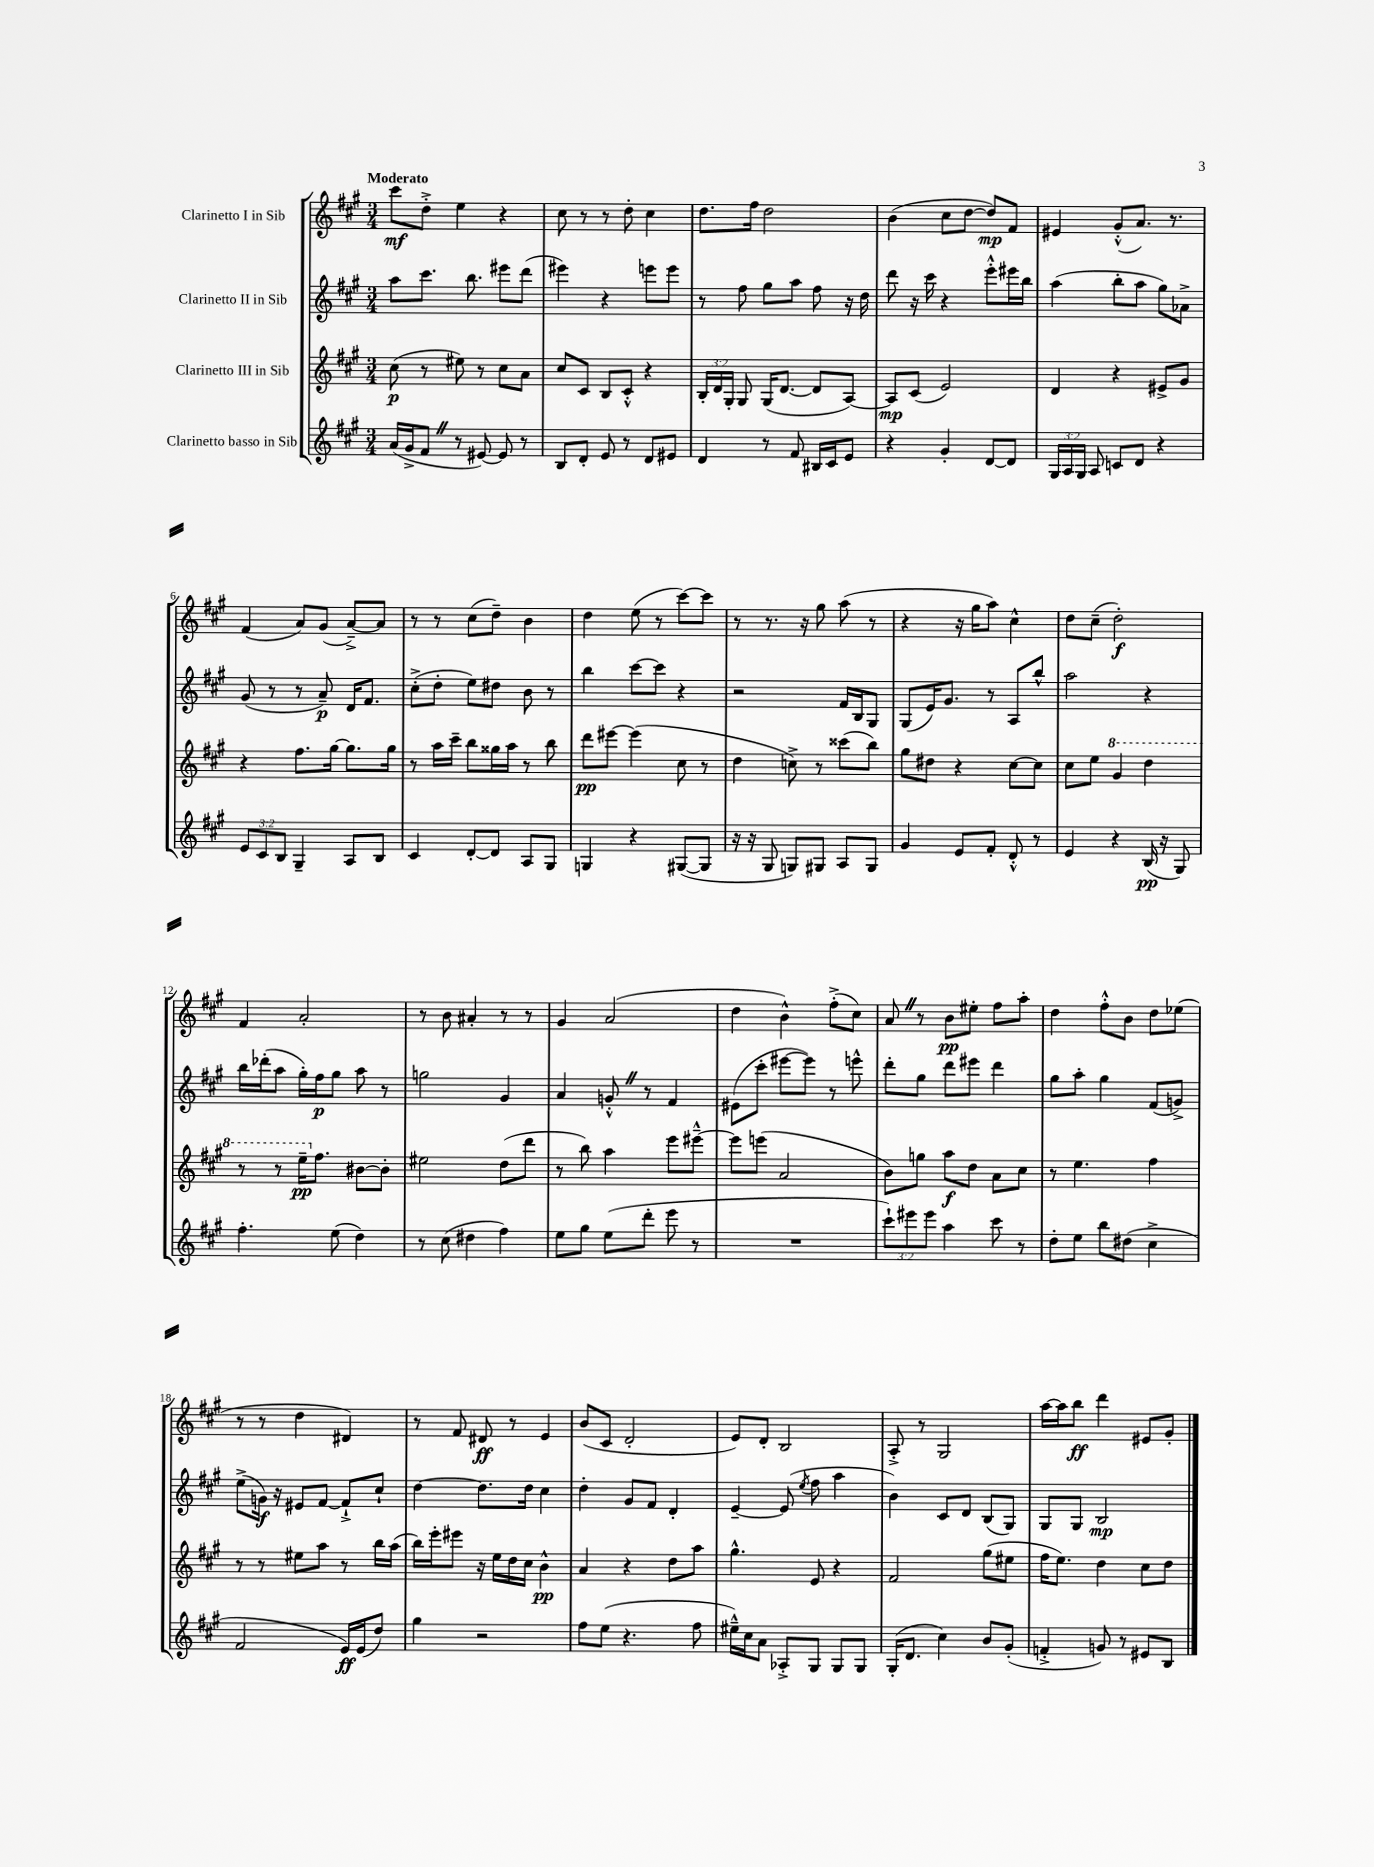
<<
\new StaffGroup <<
\new Staff = "s0" \with { instrumentName = "Clarinetto I in Sib" } {
    \clef treble \key a \major \numericTimeSignature \time 3/4 \tempo "Moderato"
    \autoBeamOff cis'''8[\mf d''8]-.-> e''4 r4 |
    cis''8 r8 r8 d''8-. cis''4 |
    d''8.[ fis''16] d''2 |
    b'4( cis''8[ d''8]~ d''8[\mp) fis'8] |
    eis'4 gis'8[-.-^( a'8.]) r8. |
    fis'4( a'8[) gis'8]( a'8[~--->) a'8] |
    r8 r8 cis''8[( d''8]--) b'4 |
    d''4 e''8( r8 cis'''8[~) cis'''8] |
    r8 r8. r16 gis''8 a''8( r8 |
    r4 r16 gis''16[ a''8]) cis''4-^ |
    d''8[ cis''8]--( d''2-.\f) |
    fis'4 a'2-. |
    r8 b'8 ais'4-. r8 r8 |
    gis'4 a'2( |
    d''4 b'4-^) fis''8[-.->( cis''8]) |
    a'8 \once \override BreathingSign.text = \markup { \musicglyph "scripts.caesura.straight" } \breathe r8 b'8[\pp eis''8]-. fis''8[ a''8]-. |
    d''4 fis''8[-.-^ b'8] d''8[ ees''8]( |
    r8 r8 d''4 dis'4) |
    r8 fis'8 dis'8\ff r8 e'4 |
    b'8[( cis'8] d'2-. |
    e'8[) d'8]-. b2 |
    a8-.-> r8 gis2 |
    a''16[~ a''16 b''8]\ff d'''4 eis'8[ gis'8]-. \bar "|." |
}
\new Staff = "s1" \with { instrumentName = "Clarinetto II in Sib" } {
    \clef treble \key a \major \numericTimeSignature \time 3/4
    \autoBeamOff a''8[ cis'''8.] b''8. eis'''8[ d'''8]( |
    eis'''4) r4 e'''8[ e'''8] |
    r8 fis''8 gis''8[ a''8] fis''8 r16 d''16 |
    d'''8 r16 cis'''16 r4 e'''8[-.-^ eis'''16 b''16] |
    a''4( b''8[-. a''8] gis''8[) aes'8]-> |
    gis'8( r8 r8 a'8--\p) d'16[ fis'8.] |
    cis''8[-.->( d''8]-. e''8[) dis''8] b'8 r8 |
    b''4 cis'''8[~ cis'''8] r4 |
    r2 fis'16[ b16 gis8] |
    gis8[( e'16) gis'8.] r8 a8[ b''8]-^ |
    a''2 r4 |
    b''16[ des'''16-.( a''8] gis''16[-.) fis''16\p gis''8] a''8 r8 |
    g''2 gis'4 |
    a'4 g'8-.-^ \once \override BreathingSign.text = \markup { \musicglyph "scripts.caesura.straight" } \breathe r8 fis'4 |
    eis'8[( cis'''8]-. eis'''8[~ eis'''8]) r8 e'''8-^ |
    d'''8[-. gis''8] d'''8[ eis'''8] d'''4 |
    gis''8[ a''8]-. gis''4 fis'8[( g'8]->) |
    e''8[->( g'16]\f) r16 eis'8[ fis'8]~ fis'8[-!-> cis''8]-! |
    d''4~ d''8.[ d''16] cis''4 |
    d''4-. gis'8[ fis'8] d'4-. |
    e'4~-- e'8( \acciaccatura { e''8 } fis''8 a''4 |
    b'4) cis'8[ d'8] b8[( gis8]) |
    gis8[ gis8] b2\mp \bar "|." |
}
\new Staff = "s2" \with { instrumentName = "Clarinetto III in Sib" } {
    \clef treble \key a \major \numericTimeSignature \time 3/4 \override Staff.TupletNumber.text = #tuplet-number::calc-fraction-text
    \autoBeamOff cis''8\p( r8 eis''8) r8 cis''8[ a'8] |
    cis''8[ cis'8] b8[ cis'8]-.-^ r4 |
    \tuplet 3/2 { b16[-. d'16 gis16]-. } gis8 gis16[( d'8.]~ d'8[ a8]~) |
    a8[\mp cis'8]( e'2) |
    d'4 r4 eis'8[-> gis'8] |
    r4 fis''8.[ gis''16]~ gis''8.[ gis''16] |
    r8 a''16[ cis'''16]-- b''8[ gisis''16 a''16] r8 b''8 |
    d'''8[\pp eis'''8]~ eis'''4( cis''8 r8 |
    d''4 c''8->) r8 cisis'''8[( b''8]) |
    gis''8[ dis''8] r4 cis''8[~ cis''8] |
    cis''8[ e''8] \ottava #1 gis''4 d'''4 |
    r8 r8 e'''16[--\pp \ottava #0 fis''8.] bis'8[~ bis'8]-. |
    eis''2 d''8[( d'''8] |
    r8 b''8) a''4 e'''8[ eis'''8]~---^ |
    eis'''8[ e'''8]( a'2 |
    b'8[) g''8] a''8[\f d''8] a'8[ cis''8] |
    r8 e''4. fis''4 |
    r8 r8 eis''8[ a''8] r8 b''16[ a''16]( |
    b''16[) e'''16-. eis'''8] r16 e''16[ d''16 cis''16] b'4-^\pp |
    a'4 r4 d''8[ a''8] |
    gis''4.-^ e'8 r4 |
    fis'2 gis''8[( eis''8] |
    fis''16[ e''8.]) d''4 cis''8[ d''8] \bar "|." |
}
\new Staff = "s3" \with { instrumentName = "Clarinetto basso in Sib" } {
    \clef treble \key a \major \numericTimeSignature \time 3/4 \override Staff.TupletNumber.text = #tuplet-number::calc-fraction-text
    \autoBeamOff a'16[( gis'16-> fis'8] \once \override BreathingSign.text = \markup { \musicglyph "scripts.caesura.straight" } \breathe r8 eis'8~) eis'8 r8 |
    b8[ d'8]-. e'8 r8 d'8[ eis'8] |
    d'4 r8 fis'8 bis16[ cis'16 e'8] |
    r4 gis'4-. d'8[~ d'8] |
    \tuplet 3/2 { gis16[ a16 gis16] } a8 c'8[ d'8] r4 |
    \tuplet 3/2 { e'8[ cis'8 b8] } gis4-- a8[ b8] |
    cis'4 d'8[~-. d'8] a8[ gis8] |
    g4 r4 gis8[~( gis8] |
    r16 r16 gis8 g8[) gis8] a8[ gis8] |
    gis'4 e'8[ fis'8]-. d'8-.-^ r8 |
    e'4 r4 b16\pp( r16 gis8) |
    fis''4.-. e''8( d''4) |
    r8 cis''8( dis''4 fis''4) |
    e''8[ gis''8] e''8[( d'''8]-. e'''8 r8 |
    R2. |
    \tuplet 3/2 { cis'''8[-!) eis'''8 eis'''8] } a''4 cis'''8 r8 |
    d''8[-. e''8] b''8[ dis''8]( cis''4-> |
    fis'2 e'16[\ff) e'16( d''8]) |
    gis''4 r2 |
    fis''8[ e''8]( r4. fis''8 |
    eis''16[---^) cis''16 a'8] aes8[-.-> gis8] gis8[ gis8] |
    gis16[-.( d'8.] cis''4) b'8[ gis'8]-.( |
    f'4-.-> g'8) r8 eis'8[ b8] \bar "|." |
}
>>
>>
